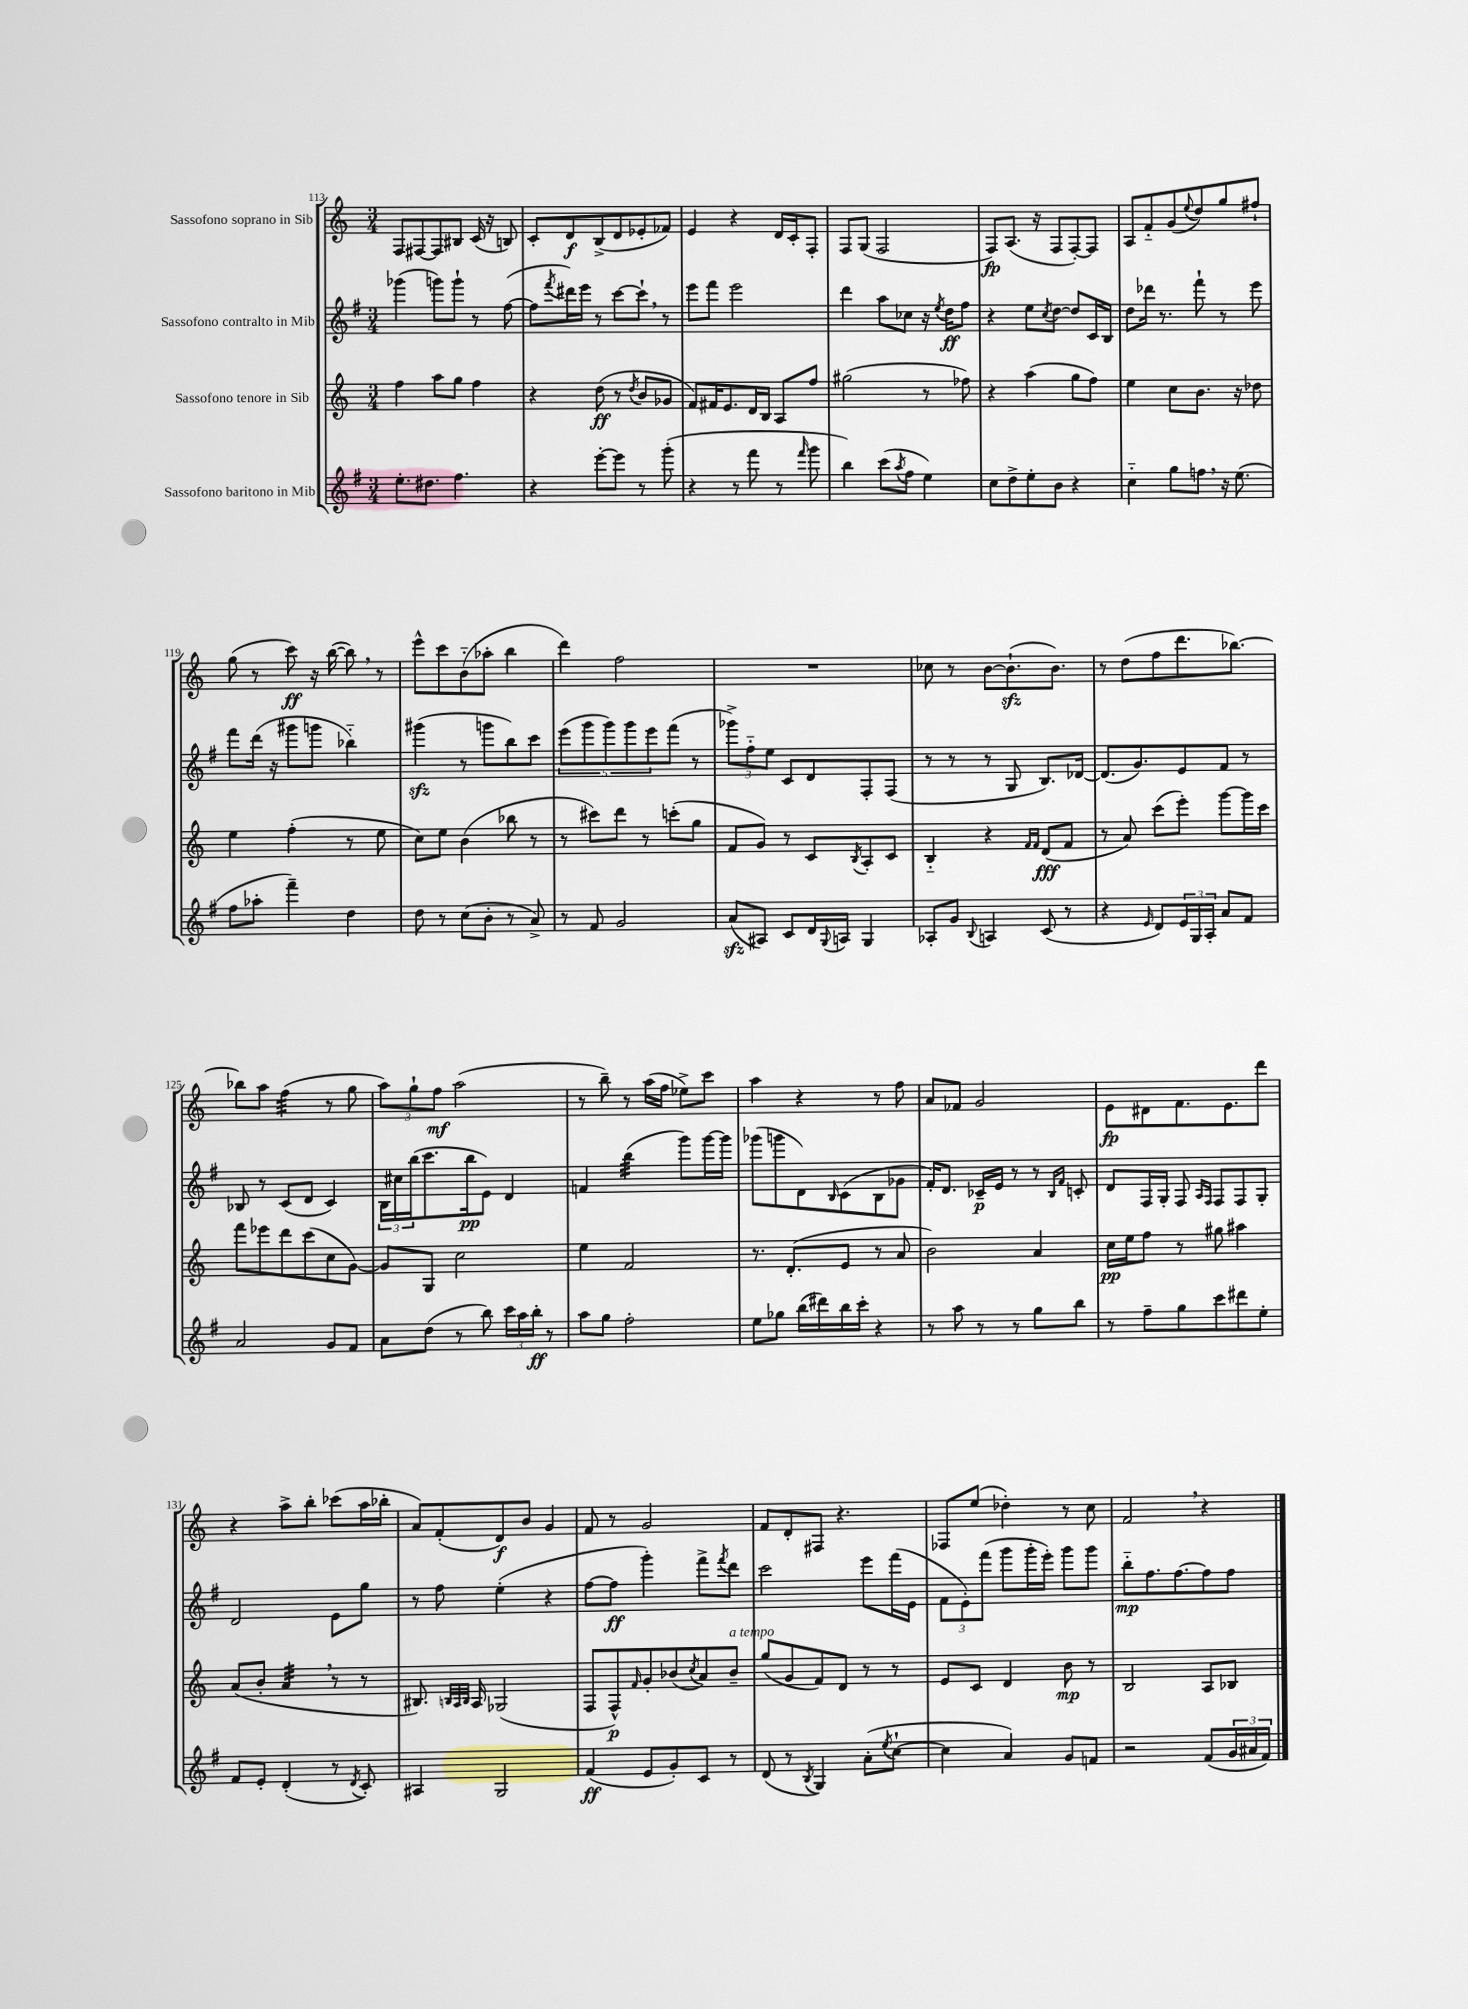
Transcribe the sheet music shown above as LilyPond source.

<<
\new StaffGroup <<
\new Staff = "s0" \with { instrumentName = "Sassofono soprano in Sib" } {
    \clef treble \key c \major \numericTimeSignature \time 3/4
    f8 fis8~ fis8 bis8 c'16( r16 b8) |
    c'8-. d'8\f b8->( d'8 ees'8-. fes'8) |
    e'4 r4 d'16 c'16-. f8-. |
    f8 g8( f2 |
    f8\fp) a8.( r16 f8 f8~-.) f8 |
    a8 f'8-_ g'8( \appoggiatura { e''8 } d''8) g''8 fis''8-! |
    g''8( r8 c'''8\ff) r16 b''16~( b''8) \breathe r8 |
    e'''8-^ c'''8 b'8-_( aes''8-. b''4 |
    d'''4) f''2 |
    R2. |
    ces''8 r8 b'8~ b'8.-!\sfz( b'8.) |
    r8 d''8( f''8 d'''8. bes''8.~) |
    bes''8 a''8 f''4:32( r8 g''8 |
    \tuplet 3/2 { a''8) g''8-! f''8\mf } a''2( |
    r8 b''8--) r8 a''16( f''16 ees''8->) c'''8 |
    a''4 r4 r8 f''8 |
    a'8 fes'8 g'2 |
    e'8\fp dis'8 f'8. e'8. d'''8 |
    r4 a''8-> b''8-. ces'''8( a''16 bes''16-. |
    a'8) f'8-.( d'8\f) b'8 g'4 |
    f'8 r8 g'2 |
    f'8 d'8-. fis8 r4. |
    fes8 e''8( des''4-.) r8 c''8 |
    f'2 \breathe r4 \bar "|." |
}
\new Staff = "s1" \with { instrumentName = "Sassofono contralto in Mib" } {
    \clef treble \key g \major \numericTimeSignature \time 3/4
    ges'''4( g'''8) g'''8-! r8 fis''8~( |
    fis''8 \acciaccatura { fis'''8 } dis'''16) e'''16 r8 c'''8~ c'''8-! \breathe r8 |
    e'''8 fis'''8 e'''2 |
    d'''4 a''8 ces''8 r16 \acciaccatura { e''8 } d''16\ff fis''8 |
    r4 e''8 \acciaccatura { c''8 } d''8~ d''8 c'16 b16 |
    d''8 des'''16 r8. fis'''8-! r8 e'''8 |
    fis'''8 d'''16( r16 gis'''8 g'''8 bes''4-_) |
    gis'''4\sfz( r8 g'''8 b''8) c'''8 |
    \tuplet 5/4 { e'''8( g'''8 g'''8) g'''8 e'''8 } fis'''8( r8 |
    \tuplet 3/2 { ges'''8->) fis''8-_ e''8 } c'8 d'8 fis8-. fis8( |
    r8 r8 r8 g8 b8.) des'16~ |
    des'8.( g'8.) e'8 fis'8 r8 |
    bes8 r8 c'8( d'8 c'4) |
    \tuplet 3/2 { b16 cis''16 b''16( } c'''8. b''16\pp e'8) d'4 |
    f'4 b''4:32( g'''8) g'''16~ g'''16 |
    ges'''8( g'''8 d'8) \grace { b16 } c'8( b8 ges'8 |
    fis'16-.) d'8. ces'16--\p e'16 r8 r8 \grace { b16 fis'16 } c'8-. |
    d'8 fis16 g16-. fis8 \grace { a16 fis16 } fis8 fis8 g8-. |
    d'2 e'8 g''8 |
    r8 fis''8 e''4-.( r4 |
    fis''8~ fis''8\ff g'''4-.) fis'''8-> \acciaccatura { fis'''8 } d'''8 |
    c'''2 e'''8 fis'''16( e'16 |
    \tuplet 3/2 { fis'8 e'8-.) fis'''8( } g'''8 g'''16-. e'''16-.) g'''8 g'''8 |
    b''8-_\mp fis''8. fis''8.~ fis''8 fis''8 \bar "|." |
}
\new Staff = "s2" \with { instrumentName = "Sassofono tenore in Sib" } {
    \clef treble \key c \major \numericTimeSignature \time 3/4
    f''4 a''8 g''8 f''4 |
    r4 d''8\ff( r8 \acciaccatura { d''8 } b'8 ges'8 |
    f'8) fis'16 e'8. d'16 b16 a8 f''8 |
    gis''2( r8 fes''8) |
    r4 a''4( g''8 f''8) |
    e''4 c''8 b'8. r16 des''8 |
    e''4 f''4-.( r8 e''8 |
    c''8) e''8 b'4( bes''8 r8 |
    r8 cis'''8) d'''8 r8 c'''8-.( g''8 |
    f'8 g'8) r8 c'8 \acciaccatura { b8 } a8-. c'8 |
    b4-_ r4 \grace { f'16 f'16 } d'8\fff( f'8 |
    r8 a'8) c'''8( e'''8-.) g'''8~ g'''16 c'''16 |
    f'''8 ees'''8 d'''8 c'''8( c''8 g'8~) |
    g'8 g8 c''2 |
    e''4 f'2 |
    r8. d'8.-.( e'8 r8 a'8 |
    b'2) a'4 |
    c''16\pp e''16 f''8 r8 gis''8 ais''4 |
    a'8( b'8-. a'4:32 \breathe r8 r8 |
    bis8.) \grace { b32 a32 b32 } a16 ges2( |
    f8 f8-^\p) \grace { f'16 } g'8-. bes'8( \acciaccatura { c''8 } a'8) bes'8--^\markup { \italic "a tempo" } |
    g''8( g'8 f'8) d'8 r8 r8 |
    e'8 c'8 d'4 b'8\mp r8 |
    b2 a8 bes8 \bar "|." |
}
\new Staff = "s3" \with { instrumentName = "Sassofono baritono in Mib" } {
    \clef treble \key g \major \numericTimeSignature \time 3/4
    e''8.-. dis''8. fis''4. |
    r4 e'''8~-. e'''8 r8 g'''8-.( |
    r4 r8 fis'''8 r8 \grace { fis'''16 } g'''8 |
    b''4) c'''8( \acciaccatura { a''8 } fis''8 e''4) |
    c''8 d''8-> e''8-. b'8 r4 |
    c''4-_ g''8 f''8 \breathe r16 e''8.( |
    fis''8 aes''8-. fis'''4--) d''4 |
    d''8 r8 c''8( b'8-. r8 a'8->) |
    r8 fis'8 g'2 |
    a'8\sfz( ais8) c'8 d'16 \appoggiatura { g8 } a16 g4 |
    aes8-. g'8 \appoggiatura { b8 } a4 c'8( r8 |
    r4 \grace { e'16 } d'8) \tuplet 3/2 { e'16 g16 a16-. } a'8 fis'8 |
    a'2 g'8 fis'8 |
    a'8 d''8( r8 b''8) \tuplet 3/2 { c'''16 a''16 b''16-.\ff } r8 |
    a''8 g''8 fis''2-. |
    e''8 ges''8 b''16( dis'''16) b''16 c'''16-. r4 |
    r8 a''8 r8 r8 g''8 b''8 |
    r8 fis''8-- g''8 c'''8 dis'''8 e''8-. |
    fis'8 e'8-. d'4-.( r8 \acciaccatura { d'8 } c'8-.) |
    ais4 g2 |
    fis'4\ff( e'8 g'8-.) c'8 r8 |
    d'8( r8 \acciaccatura { b8 } g4) a'8-.( \acciaccatura { e''8 } c''8~-! |
    c''4 a'4) g'8 f'8 |
    r2 fis'8( \tuplet 3/2 { g'16 ais'16 fis'16) } \bar "|." |
}
>>
>>
\layout { \context { \Score currentBarNumber = #113 } }
